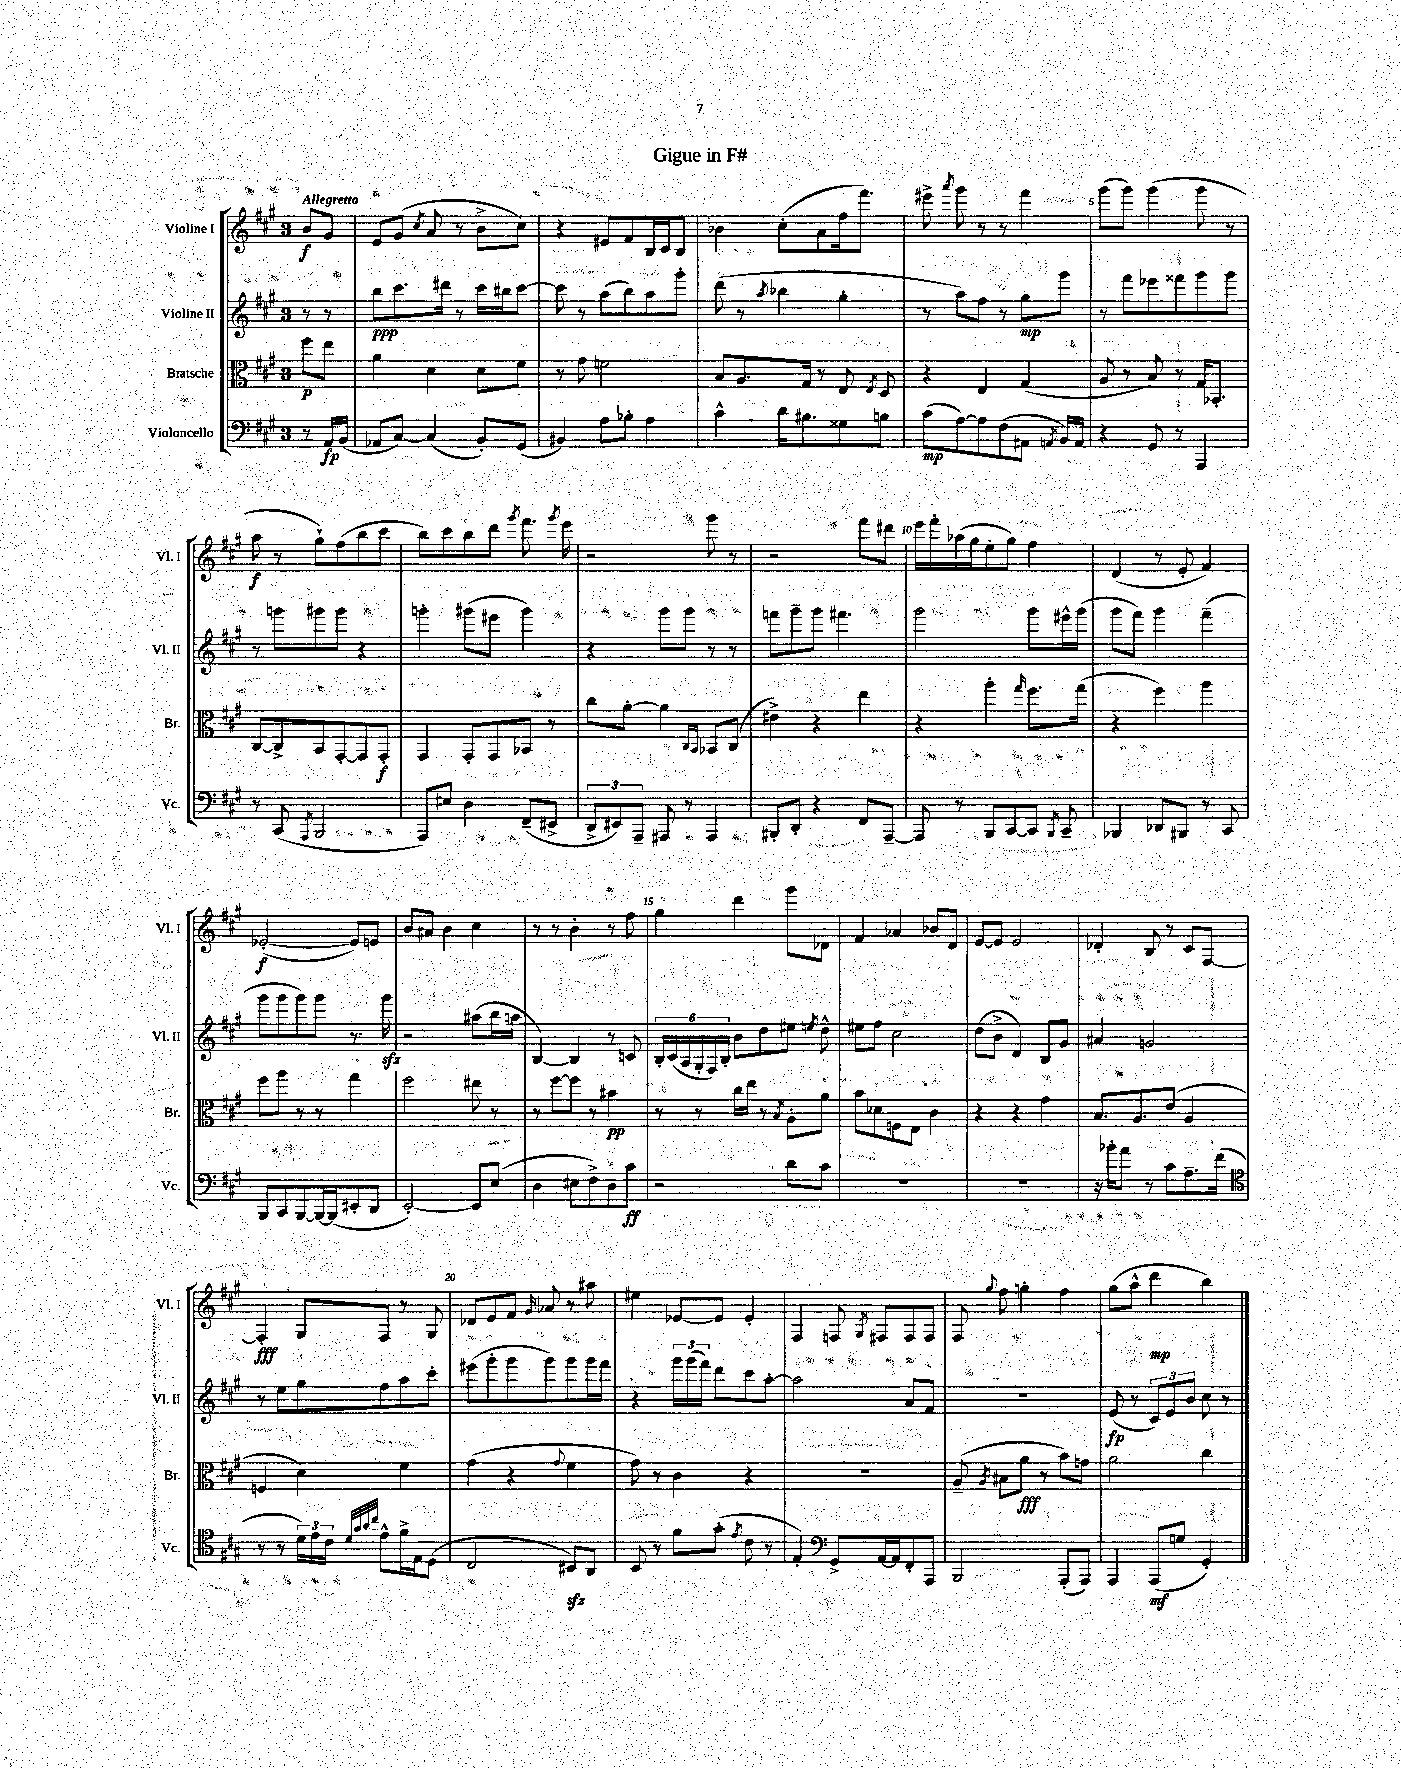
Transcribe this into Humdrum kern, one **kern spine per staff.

**kern	**kern	**kern	**kern
*staff4	*staff3	*staff2	*staff1
*clefF4	*clefC3	*clefG2	*clefG2
*k[f#c#g#]	*k[f#c#g#]	*k[f#c#g#]	*k[f#c#g#]
*M3/4	*M3/4	*M3/4	*M3/4
8r	8ff#\L	8r	8b/L
16AA/LL	8ee\J	8r	8g#/J
(16BB/JJ	.	.	.
=	=	=	=
8AA-/L	4a\	8bb\L	8e/L
[8C#/J)	.	8.ccc#\	(8g#/J
.	.	.	8qcc#/
(4C#/]	4d\	.	8a/
.	.	16ddd#\Jk	.
.	.	8r	8r
8BB'/L)	8d\L	16ccc#\LL	8b^\L
.	.	16bb#\J	.
(8GG#/J	8f#\J	[8ccc#\J	8cc#\J)
=	=	=	=
4BB#/)	8r	8ccc#\]	4r
.	8g#\	8r	.
8A\L	2f\	(8aa\L	8e#/L
8B-'\J	.	8bb\)	8f#/
4A\	.	8aa\	16B/L
.	.	.	16c#/J
.	.	8ggg#'\J	8B/J
=	=	=	=
4c#^^\	8B/L	(8ddd\	4b-\
.	8.A/	8r	.
.	.	8qaa/	.
16d\LK	.	4bb-\	(8cc#'\L
8.B#\	16G#/Jk	.	.
.	8r	.	8a\
8G##\	8E/	4gg#'\	16ff#\k
.	.	.	8.fff#\J)
.	8qE/	.	.
8B\J	8D/	.	.
=	=	=	=
(8c#\L	4r	8r	8eee#^\
.	.	.	8qaaa/
[8A\)	.	8aa\L)	8ggg#\
8A\]	4E/	8ff#\J	8r
(8F#\	.	8r	8r
8AA#\J	(4G#/	8gg#\L	4fff#\
8qAA/	.	.	.
16BB/LL)	.	8ggg#\J	.
16AA/JJ	.	.	.
=	=	=	=
4r	8A/	8r	(8ggg#\L
.	8r	8fff#\L	8ggg#\J)
8GG#/	8B/)	8eee-\	(4ggg#\
8r	8r	8fff##\	.
4AAA/	16G#/LK	8ggg#\	8ggg#\
.	8.BB-'/J	.	.
.	.	8ggg#\J	8r
=	=	=	=
8r	[8C#/L	8r	8aa\
(8CC#/	8C#^/]	8ggg\L	8r
8qAAA/	.	.	.
2BBB/	8BB/	8ggg#\	8gg#`\L)
.	[8GG#'/	8ggg#\J	(8ff#\
.	8GG#/]	4r	8bb\
.	8GG#'/J	.	8ccc#\J
=	=	=	=
8AAA/L)	4GG#/	4ggg'\	8bb\L)
8E#/J	.	.	8ccc#\
4D\	8GG#'/L	(8ggg#\L	8bb\
.	8GG#/	8eee#\J	8ddd\J
.	.	.	8qggg#/
(8FF#~/L	8BB-/J	4ggg#\)	8.fff#\
8EE#^/J	8r	.	.
.	.	.	8qggg#/
.	.	.	16eee\
=	=	=	=
12DD^/L	8cc#\L	4r	2r
12EE#/)	.	.	.
.	[8a'\J	.	.
12AAA~/J	.	.	.
8AAA#/	4a\]	8ggg#\L	.
8r	.	8ggg#\J	.
.	16qqC#/LL	.	.
.	16qqBB/JJ	.	.
4AAA#/	8BB-/L	8r	8ggg#\
.	(8C#/J	8r	8r
=	=	=	=
8BBB#'/L	4e#^\)	8fff\L	2r
8DD'/J	.	8ggg#~\	.
4r	4r	8ggg#\J	.
.	.	4.fff#\	.
8FF#/L	4ee\	.	8fff#\L
[8AAA~/J	.	.	8ddd#\J
=	=	=	=
8AAA/]	4r	2ggg#\	16eee\LL
.	.	.	16fff#'\
8r	.	.	(16aa-\
.	.	.	16gg#\J
8BBB/L	4aa'\	.	8ee'\
[8CC#/	.	.	8gg#\J)
.	16qqgg#/	.	.
8CC#/]J	8.ff#\L	8ggg#\L	4ff#\
8qBBB/	.	.	.
8CC#~/	.	16eee#^^\L	.
.	(16gg#\Jk	(16ggg#\JJ	.
=	=	=	=
4BBB-/	4r	8ggg#\L	(4d/
.	.	8fff#\J)	.
8DD-/L	4ff#\)	4ggg#\	8r
8BBB#/J	.	.	8e'/
8r	4aa\	(4fff#~\	4f#/)
8CC#/	.	.	.
=	=	=	=
8BBB/L	8ff#\L	8ggg#\L	([2e-'/
8CC#/	8aa\J	8ggg#\	.
[8BBB/	8r	8ggg#\)	.
16BBB/_L	8r	8ggg#\J	.
(16BBB/]J	.	.	.
8EE#'/	4gg#\	8.r	8e-/]L)
8DD/J	.	.	8e/J
.	.	16ggg#\	.
=	=	=	=
[2EE'/)	2ff#\	2r	8b/L
.	.	.	8a#/J
.	.	.	4b\
8EE/]L	8ee#\	(8aa#\L	4cc#\
(8E/J	8r	16bb\L	.
.	.	16aa\JJ	.
=	=	=	=
4D\	8r	[4B/)	8r
.	[8ff#\L	.	8r
8E#\L	8ff#\]J	4B/]	4b'\
8F#^\)	8r	.	.
8D\	4b#\	8r	8r
8c#\J	.	8c/	8ff#\
=	=	=	=
2r	8r	24B'/LL	4gg#\
.	.	(24c#/	.
.	.	24A/	.
.	8r	24G#'/	.
.	.	24F#/)	.
.	.	24B'/JJ	.
.	16cc#\LL	8b\L	4ddd\
.	16ee\JJ	.	.
.	8r	8dd\	.
.	8qB/	.	.
8d\L	8A'\L	8ee#\J	8ggg#\L
.	.	8qee/	.
8c#\J	8a\J	8dd^^\	8d-\J
=	=	=	=
2.r	8b\L	8ee#\L	4f#/
.	8d-\	8ff#\J	.
.	8F\	2cc#\	4a-/
.	8E\J	.	.
.	4c#\	.	8b-/L
.	.	.	8d/J
=	=	=	=
2.r	4r	(8dd\L	[8e/L
.	.	8b^\J	8e/]J
.	4r	4d/)	2e/
.	4g#\	8B/L	.
.	.	8g#/J	.
=	=	=	=
16r	8.B/L	4a#/	4d-'/
16b-'\LK	.	.	.
8a\J	.	.	.
.	8.A/	.	.
8r	.	2g/	8B/
8c#\L	(8e/J	.	8r
8.A~\	4A/	.	8c#/L
.	.	.	[8F#/J
(16f#\Jk	.	.	.
=	=	=	=
*clefC4	*	*	*
8r	4F/	8r	4F#'/]
8r	.	8ee\L	.
24d\LL)	4d\)	8gg#\	8G#/L
24e\	.	.	.
24c#\JJ	.	.	.
32qqd/LLL	.	.	.
32qqg#/	.	.	.
32qqa/	.	.	.
32qqcc#/JJJ	.	.	.
8e^^\L	.	8ff#\	8F#/J
16f#^\L	4f#\	8aa\	8r
16E\J	.	.	.
(8D\J	.	8ccc#'\J	8G#/
=	=	=	=
2C#/	(4g#\	(8eee#\L	8d-/L
.	.	8ggg#'\	8e/
.	4r	8ggg#\	8f#/J
.	.	.	16qqg#/
.	.	8ggg#\)	8a-/
.	8qqg#/	.	.
8BB#/L)	4f#\	8ggg#\	8r
8AA/J	.	16ggg#\L	8aa#\
.	.	16fff#\JJ	.
=	=	=	=
8BB/	8g#\)	4r	4ee#\
8r	8r	.	.
8f#\L	4c#\	24ggg#\LL	[8e-/L
.	.	(24ggg#\	.
.	.	24fff#\JJ)	.
(8g#'\J	.	8ddd\L	8e-/]J
8qe/	.	.	.
8c#\	4r	8ccc#\	4e-'/
8r	.	[8aa'\J	.
=	=	=	=
4E'/)	2.r	2aa\]	4F#/
*clefF4	*	*	*
8GG#^/L	.	.	8F/
.	.	.	8qG#/
[16AA/L	.	.	8F#/L
16AA/]J	.	.	.
8FF#'/	.	8a/L	8F#/
8AAA/J	.	8f#/J	8F#/J
=	=	=	=
2BBB/	(8A~/	2.r	8F#/
.	8qA/	.	8qqgg#/
.	8B#\L	.	8ff#\
.	8a\J	.	4gg'\
.	8r	.	.
(8AAA'/L	8b\L)	.	4ff#\
8AAA/J)	8g\J	.	.
=	=	=	=
4AAA/	2a\	(8e/	(8gg#\L
.	.	8r	8aa^^\J
(8AAA/L	.	12c#/L)	4ddd\
.	.	12e/	.
8G/J	.	.	.
.	.	12b/J	.
4GG#'/)	4cc#\	8cc#\	4bb\)
.	.	8r	.
==	==	==	==
*-	*-	*-	*-
